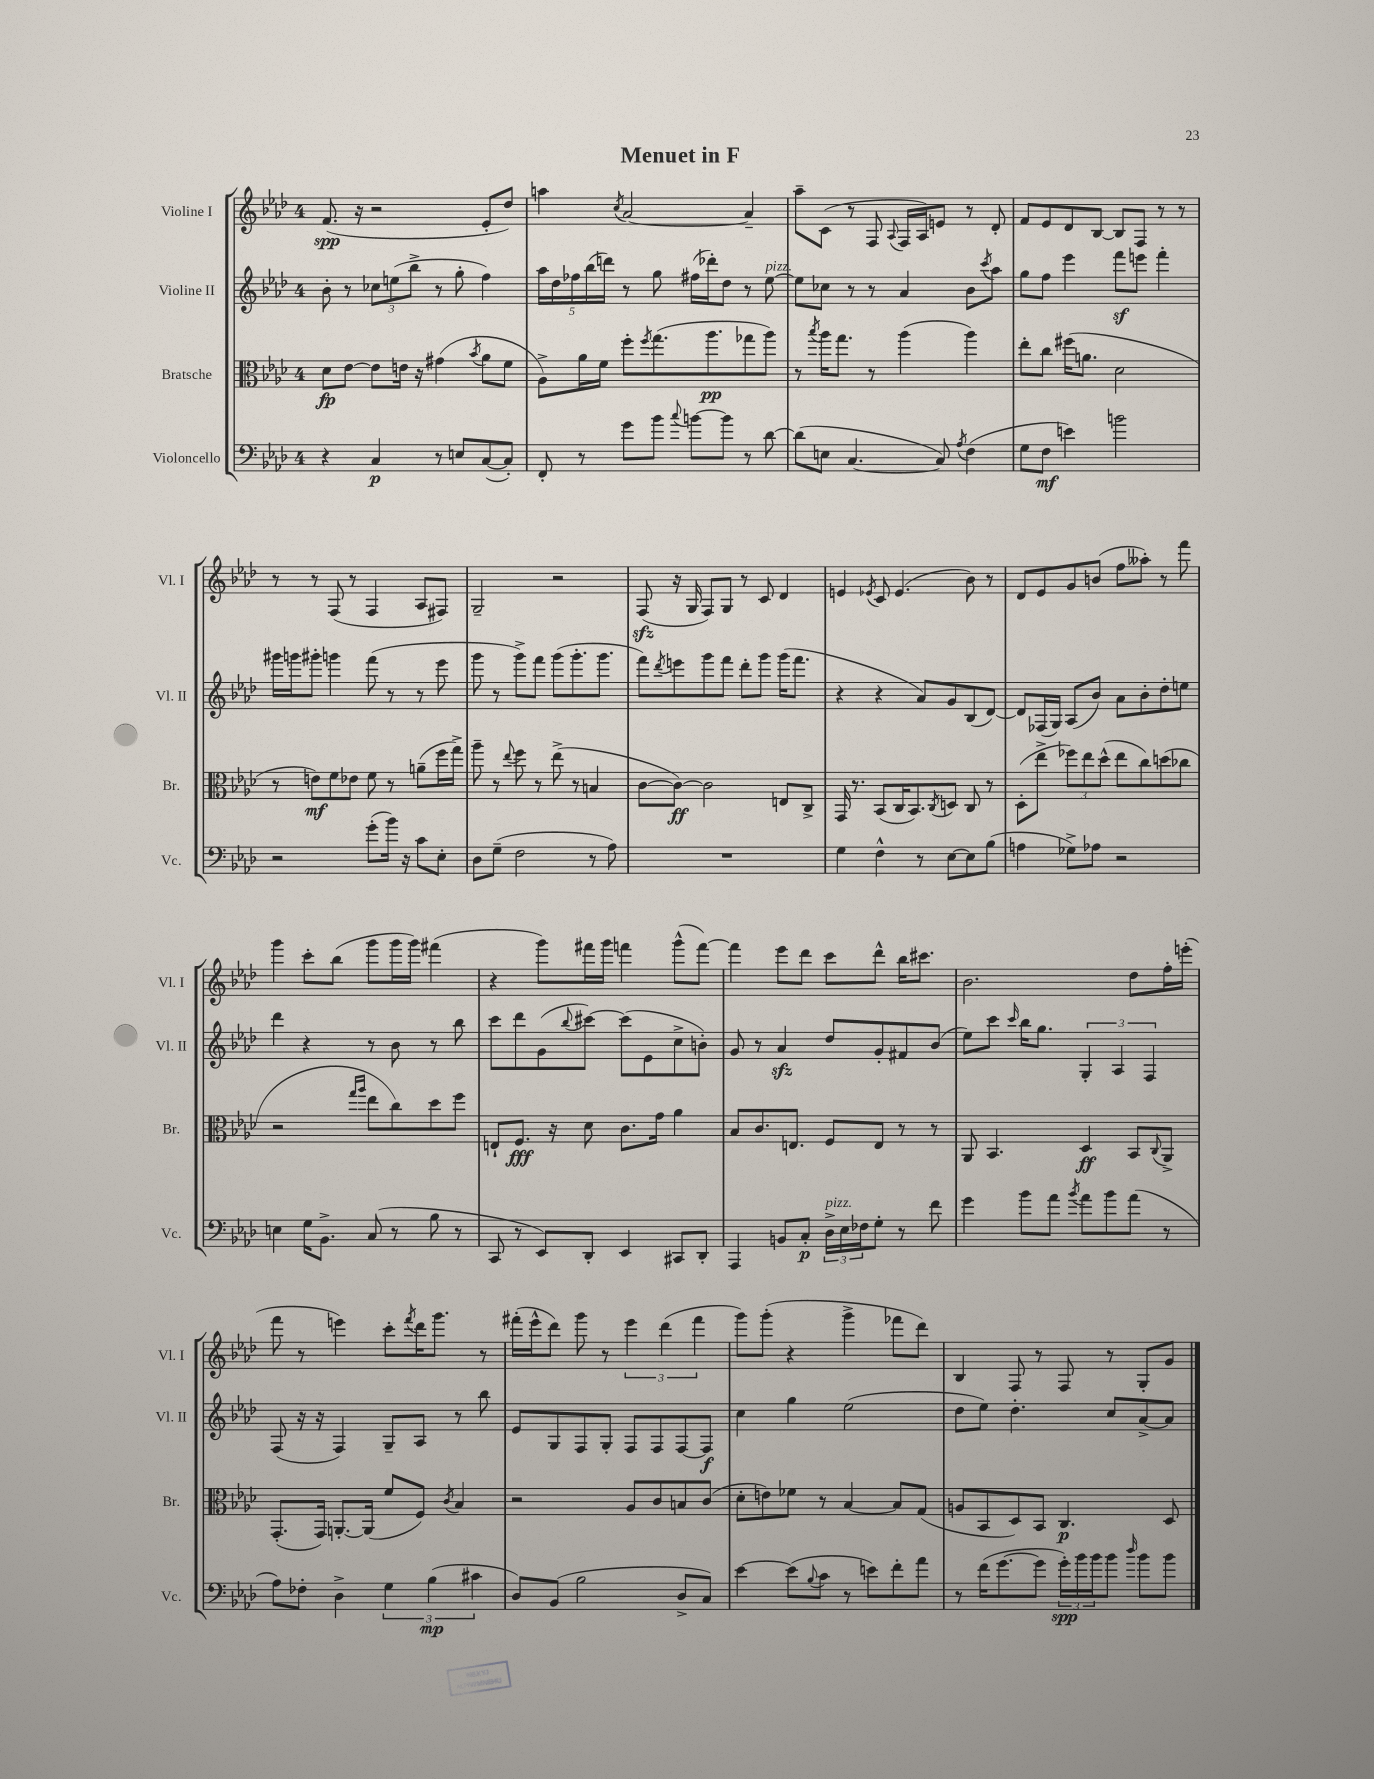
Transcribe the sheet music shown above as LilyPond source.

\header { title = "Menuet in F" }
<<
\new StaffGroup <<
\new Staff = "s0" \with { instrumentName = "Violine I" shortInstrumentName = "Vl. I" } {
    \clef treble \key aes \major \once \override Staff.TimeSignature.style = #'single-digit \time 4/4
    f'8.\spp( r16 r2 ees'8-. des''8) |
    a''4 \acciaccatura { c''8 } aes'2~ aes'4-- |
    aes''8-- c'8( r8 f8 \appoggiatura { aes8 } f16 aes16) e'8 r8 des'8-. |
    f'8 ees'8 des'8 bes8~ bes8 f8 r8 r8 |
    r8 r8 f8( r8 f4 aes8 fis8) |
    g2-- r2 |
    f8\sfz( r16 g16 f8) g8 r8 c'8 des'4 |
    e'4 \acciaccatura { ees'8 } c'8 ees'4.( bes'8) r8 |
    des'8 ees'8 g'8 b'8( f''8 aeses''8-.) r8 f'''8 |
    g'''4 c'''8-. bes''8( g'''8 g'''16 g'''16) fis'''4( |
    r4 g'''8) fis'''16 g'''16 f'''4 g'''8-^( f'''8~) |
    f'''4 ees'''8 des'''8 c'''8 des'''8-^ bes''16 cis'''8. |
    bes'2. des''8 f''16-. e'''16-.( |
    f'''8 r8 e'''4) c'''8-. \acciaccatura { f'''8 } des'''16 g'''8. r8 |
    fis'''16-.( ees'''16-^ des'''8) g'''8 r8 \tuplet 3/2 { ees'''4 des'''4( fis'''4 } |
    g'''8) g'''8-.( r4 g'''4-> fes'''8 des'''8) |
    bes4 f8 r8 f8 r8 g8-. g'8 \bar "|." |
}
\new Staff = "s1" \with { instrumentName = "Violine II" shortInstrumentName = "Vl. II" } {
    \clef treble \key aes \major \once \override Staff.TimeSignature.style = #'single-digit \time 4/4
    bes'8-. r8 \tuplet 3/2 { ces''8 e''8( bes''8-> } r8 g''8-. f''4) |
    \tuplet 5/4 { aes''16 des''16 fes''16 bes''16( d'''16) } r8 g''8 fis''16( des'''16-.) des''8 r8 ees''8~^\markup { \italic "pizz." } |
    ees''8 ces''8 r8 r8 aes'4 bes'8 \acciaccatura { c'''8 } aes''8 |
    g''8 f''8 ees'''4 f'''8\sf e'''8 f'''4-. |
    gis'''16 g'''16 gis'''8-. g'''4 f'''8( r8 r8 ees'''8 |
    g'''8 r8 g'''8->) f'''8 g'''8( g'''8.-. g'''8. |
    f'''8) \acciaccatura { des'''8 } e'''8 g'''8 f'''8 des'''8-. g'''8 g'''16( f'''8. |
    r4 r4 aes'8) g'8 bes8( des'8~) |
    des'8 fes16( g16) aes8( bes'8) aes'8 bes'8-. des''8-. e''8 |
    des'''4 r4 r8 bes'8 r8 bes''8 |
    c'''8 des'''8 g'8( \appoggiatura { bes''8 } cis'''8~) cis'''8( ees'8 c''8-> b'8-.) |
    g'8 r8 aes'4\sfz des''8 g'8-. fis'8 bes'8( |
    ees''8) c'''8 \grace { c'''16 } bes''16 g''8. \tuplet 3/2 { g4-. aes4 f4 } |
    f8( r16 r16 f4) g8-- aes8 r8 bes''8 |
    ees'8 g8 f8 g8-. f8 f8 f8~ f8\f |
    c''4 g''4 ees''2( |
    des''8 ees''8) des''4.-. c''8 aes'8~-> aes'8 \bar "|." |
}
\new Staff = "s2" \with { instrumentName = "Bratsche" shortInstrumentName = "Br." } {
    \clef alto \key aes \major \once \override Staff.TimeSignature.style = #'single-digit \time 4/4
    des'8\fp ees'8~ ees'8 e'16 r16 gis'4( \acciaccatura { bes'8 } aes'8 f'8 |
    aes8->) aes'16 f'16 f''8-. \acciaccatura { f''8 } g''8.( aes''8.\pp ges''8 aes''8) |
    r8 \acciaccatura { bes''8 } aes''16 g''8. r8 aes''4( aes''4) |
    ees''8-. c''8 fis''16( a'8. des'2 |
    r8 e'8\mf) f'8 ees'8 f'8 r8 a'8--( f''16 g''16->) |
    aes''8-- r8 \appoggiatura { ees''8 } f''8 r8 ees''8->( r8 b4 |
    c'8~ c'8~\ff) c'2 e8 c8-> |
    g,16 r8. bes,8( c16 bes,8.) \acciaccatura { c8 } d8 c8 r8 |
    des8-.( ees''8-> \tuplet 3/2 { fes''8) ees''8 des''8-^( } ees''8 c''8) d''8( ces''8 |
    r2 \grace { g''16 aes''16 } ees''8 c''8) des''8 f''8 |
    e8-! f8.\fff r16 des'8 c'8. g'16 aes'4 |
    bes8 c'8. e8. f8 e8 r8 r8 |
    aes,8 bes,4. des4\ff bes,8 \appoggiatura { c8 } aes,8-> |
    g,8.-.( g,16) a,8.~-. a,16( f'8 f8) \acciaccatura { c'8 } bes4 |
    r2 aes8 c'8 b8 c'8( |
    des'8-. e'8) fes'8 r8 bes4~ bes8 g8( |
    a8 bes,8 des8) bes,8 c4.\p des8 \bar "|." |
}
\new Staff = "s3" \with { instrumentName = "Violoncello" shortInstrumentName = "Vc." } {
    \clef bass \key aes \major \once \override Staff.TimeSignature.style = #'single-digit \time 4/4
    r4 c4\p r8 e8 c8~( c8-.) |
    f,8-. r8 g'8 bes'8 \appoggiatura { c''8 } b'8~ b'8 r8 des'8~ |
    des'8( e8 c4.~ c8) \acciaccatura { aes8 } f4( |
    g8 f8\mf e'4) b'2 |
    r2 g'8-.( bes'16) r16 c'8 ees8-. |
    des8 g8--( f2 r8 aes8) |
    R1 |
    g4 f4-^ r8 ees8~ ees8 bes8( |
    a4 ges8->) aes8 r2 |
    e4 g16 bes,8.-> c8( r8 bes8 r8 |
    c,8 r8 ees,8) des,8-. ees,4 cis,8 des,8-. |
    aes,,4 b,8 c8-.\p \tuplet 3/2 { des16->^\markup { \italic "pizz." } ees16 fes16 } g8-. r8 f'8 |
    g'4 bes'8 aes'8 \acciaccatura { bes'8 } aes'8 bes'8 aes'8( r8 |
    aes8) fes8-. des4-> \tuplet 3/2 { g4 bes4\mp( cis'4 } |
    des8) bes,8( bes2 des8-> c8) |
    ees'4~ ees'8( \appoggiatura { bes8 } c'8 r8 e'8) f'8-. aes'8 |
    r8 f'16( g'8.~ g'8 \tuplet 3/2 { g'16-.\spp) bes'16 bes'16 } bes'8 \grace { des''16 } bes'8 bes'8 \bar "|." |
}
>>
>>
\layout { \context { \Score \remove "Bar_number_engraver" } }
